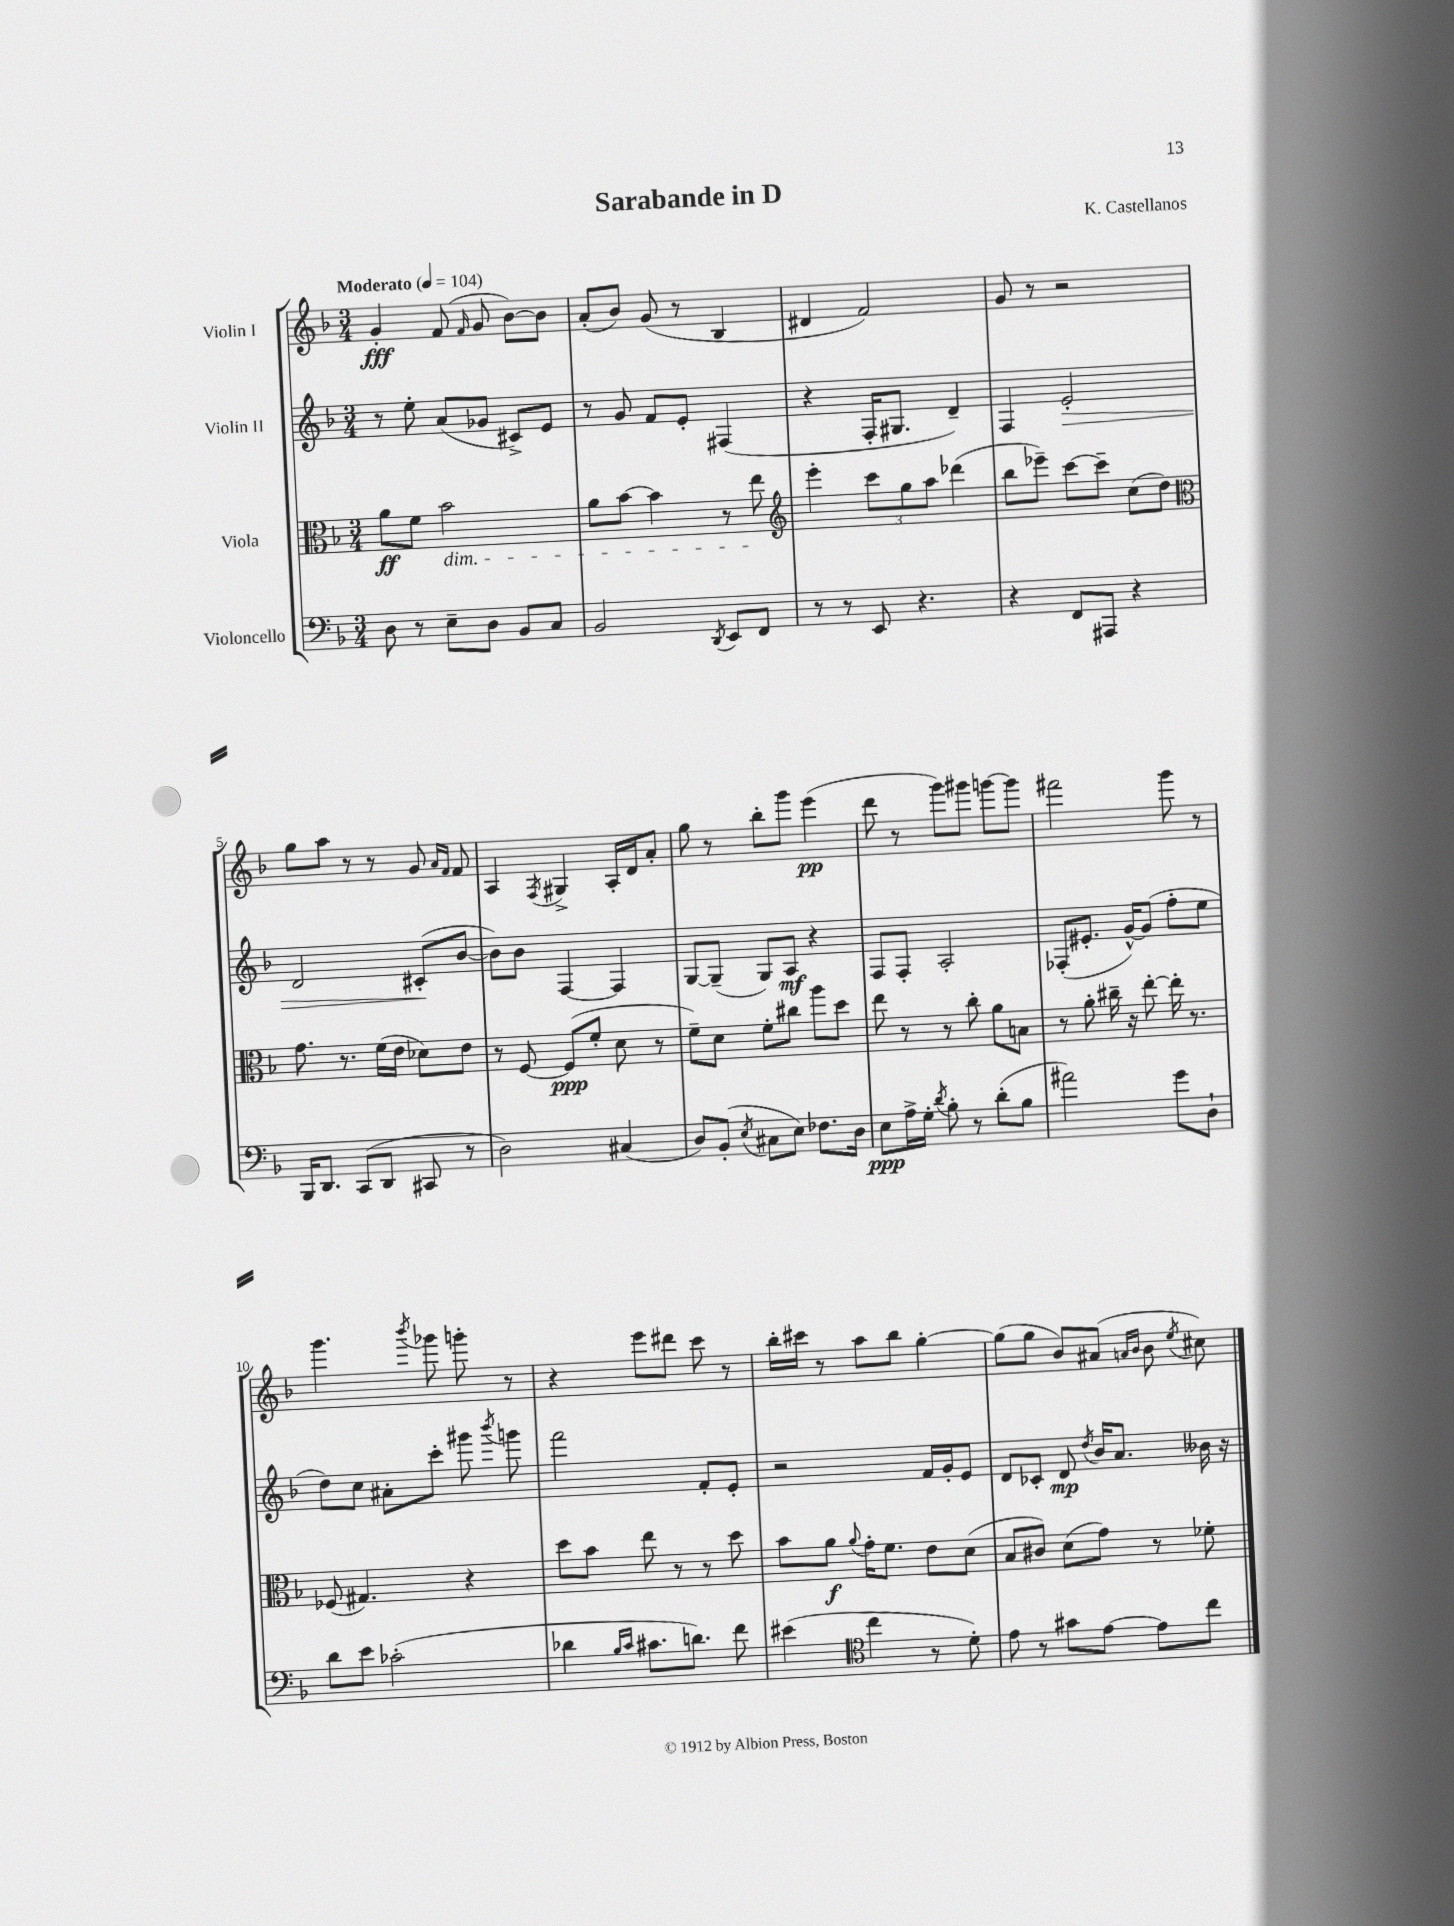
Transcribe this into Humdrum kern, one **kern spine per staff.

**kern	**kern	**kern	**kern
*staff4	*staff3	*staff2	*staff1
*clefF4	*clefC3	*clefG2	*clefG2
*k[b-]	*k[b-]	*k[b-]	*k[b-]
*M3/4	*M3/4	*M3/4	*M3/4
*MM104	*MM104	*MM104	*MM104
8D\	8a\L	8r	4g'/
8r	8f\J	8ee'\	.
8E~\L	2b-\	(8a/L	(8f/
.	.	.	16qqf/
8D\J	.	8g-/J	8g/
8BB-/L	.	8c#^/L)	[8b-\L)
8C/J	.	8e/J	8b-\]J
=	=	=	=
2BB-/	8a\L	8r	(8a'/L
.	[8b-\J	8g/	8b-/J)
.	4b-\]	8f/L	(8g/
.	.	8e'/J	8r
8qDD/	.	.	.
8EE/L	8r	(4F#/	4B-/
8FF/J	8ee\	.	.
=	=	=	=
*	*clefG2	*	*
8r	4eee'\	4r	4d#/
8r	.	.	.
8EE/	12ccc\L	16F'/LK	2f/)
.	.	8.G#/J	.
.	12gg\	.	.
4.r	.	.	.
.	12aa\J	.	.
.	(4ddd-\	4d~/)	.
=	=	=	=
4r	8bb-\L	4F/	8g/
.	8eee-~\J)	.	8r
8FF/L	[8ccc\L	2e'/	2r
8AAA#/J	8ccc~\]J	.	.
4r	(8cc\L	.	.
.	8dd\J)	.	.
=	=	=	=
*	*clefC3	*	*
16BBB-/LK	8.g\	2d/	8gg\L
8.DD/J	.	.	.
.	.	.	8aa\J
.	8.r	.	.
(8CC/L	.	.	8r
8DD/J	(16f\LL	.	8r
.	16e\JJ	.	.
8CC#/	8d-\L)	(8c#'/L	8g/
.	.	.	16qqa/LL
.	.	.	16qqf/JJ
8r	8e\J	[8b-/J	8f/
=	=	=	=
2D\)	8r	8b-\]L)	4A/
.	[8F/	8b-\J	.
.	.	.	8qF/
.	(8F/]L	[4F/	4G#^/
.	8f'/J	.	.
(4C#/	8d\	4F/]	16A'/LL
.	.	.	16d/J
.	8r	.	8a'/J
=	=	=	=
8D/L)	8f~\L)	[8G/L	8gg\
(8BB-'/J	8d\J	(8G~/]J	8r
8qE/	.	.	.
8C#\L	8f'\L	8G/L)	8bb-'\L
8E\J)	8cc#\J	8A/J	8ggg\J
8.F-\L	8aa\L	4r	(4eee\
.	8dd\J	.	.
16D\Jk	.	.	.
=	=	=	=
8E\L	8ee\	8F/L	8ddd\
16A^\L	8r	8F'/J	8r
16G'\JJ	.	.	.
8qd/	.	.	.
8B-'\	8r	2A'/	8ggg\L)
8r	8cc'\	.	8ggg#\J
(8d'\L	8a\L	.	[8ggg\L
8B-\J	8B\J	.	8ggg\]J
=	=	=	=
2a#\)	8r	(8F-'/L	2fff#\
.	8a'\	8.e#'/J	.
.	16cc#~\	.	.
.	16r	[16g^^/LK)	.
.	[8ee'\	(8g/]J	.
8g\L	16ee'\]	8ff'\L	8ggg\
.	8.r	.	.
8D`\J	.	8ee\J	8r
=	=	=	=
8d\L	(8F-/	8dd\L)	4.ggg\
8e\J	4.G#/)	8cc\J	.
(2c-'\	.	8a#'\L	.
.	.	.	8qbbb-/
.	.	8ccc'\J	8ggg-\
.	4r	8ggg#\	8ggg'\
.	.	8qbbb-/	.
.	.	8ggg\	8r
=	=	=	=
4d-\	8dd\L	2fff\	4r
.	8b-\J	.	.
16qqB-/LL	.	.	.
16qqc/JJ	.	.	.
8.c#\L	8ee\	.	8eee\L
.	8r	.	8ddd#\J
8.d\J)	.	.	.
.	8r	8f'/L	8ccc\
8f\	8dd\	8e'/J	8r
=	=	=	=
(4e#\	8b-\L	2r	16bb-'\LL
.	.	.	16ccc#\JJ
.	8a\J	.	8r
*clefC4	*	*	*
.	8qqa/	.	.
4cc\	16g'\LK	.	8aa\L
.	8.f\J	.	.
.	.	.	8bb-\J
8r	8e\L	16f/LL	[4gg'\
.	.	16g'/J	.
8d'\)	(8d\J	8e/J	.
=	=	=	=
8e\	8B-/L	8d/L	(8gg\]L
8r	8c#/J)	8c-'/J	8gg\J
8g#\L	(8d\L	8d/	8b-/L)
.	.	8qdd/	.
[8e\J	8g\J)	16b-/LK	(8a#/J
.	.	8.a/J	.
.	.	.	16qqa/LL
.	.	.	16qqb-/JJ
8e\]L	8r	.	8b-\
.	.	.	8qee/
8cc\J	8f-'\	16b--\	8cc#\)
.	.	16r	.
==	==	==	==
*-	*-	*-	*-
